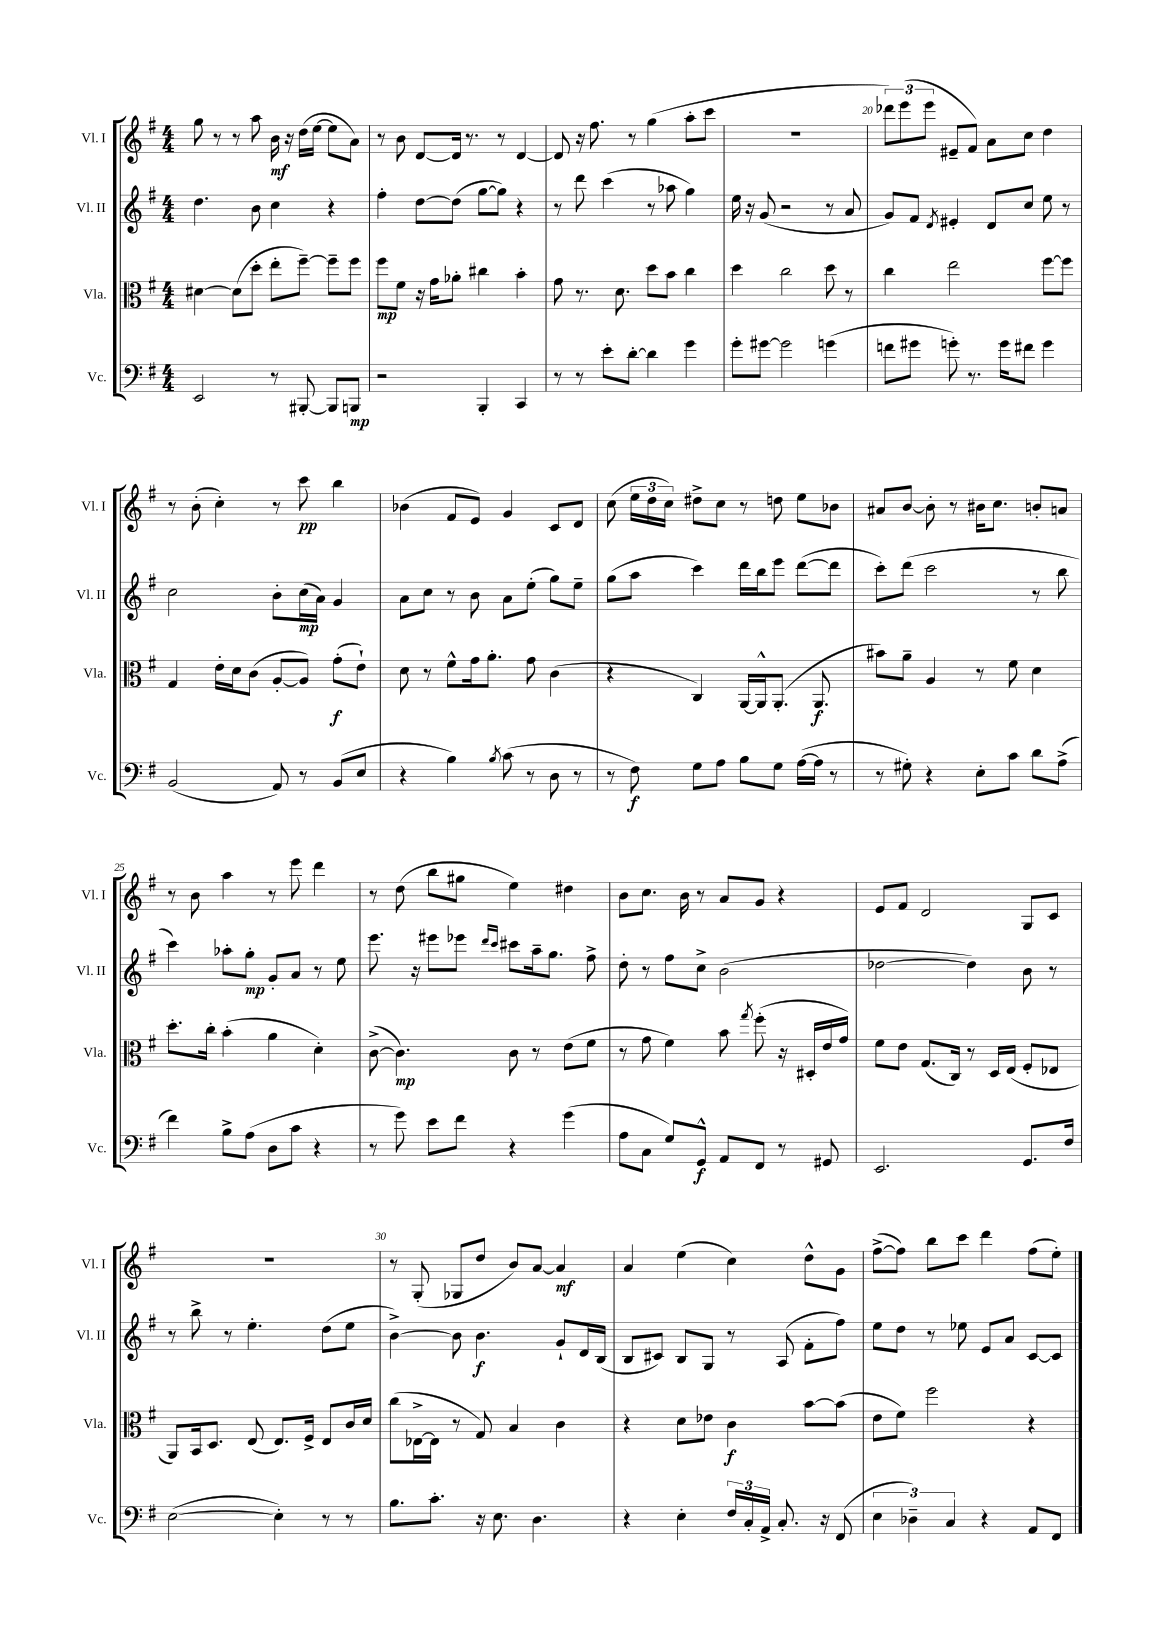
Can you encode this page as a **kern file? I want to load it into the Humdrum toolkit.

**kern	**dynam	**kern	**dynam	**kern	**dynam	**kern	**dynam
*part4	*part4	*part3	*part3	*part2	*part2	*part1	*part1
*staff4	*staff4	*staff3	*staff3	*staff2	*staff2	*staff1	*staff1
*I"Vc.	*	*I"Vla.	*	*I"Vl. II	*	*I"Vl. I	*
*I'Vc.	*	*I'Vla.	*	*I'Vl. II	*	*I'Vl. I	*
*clefF4	*	*clefC3	*	*clefG2	*	*clefG2	*
*k[f#]	*	*k[f#]	*	*k[f#]	*	*k[f#]	*
*M4/4	*	*M4/4	*	*M4/4	*	*M4/4	*
=16	=16	=16	=16	=16	=16	=16	=16
2EE/	.	[4d#X\	.	4.dd\	.	8gg\	.
.	.	.	.	.	.	8r	.
.	.	(8d#\L]	.	.	.	8r	.
.	.	8dd'\J	.	8b\	.	8aa\	.
8r	.	8ee'\L	.	4cc\	.	16b\	mf
.	.	.	.	.	.	16r	.
[8BBB#X'/	.	[8ff#~\J)	.	.	.	(16dd\LL	.
.	.	.	.	.	.	[16ee\JJ	.
8BBB#/L]	.	8ff#~\L]	.	4r	.	8ee\L]	.
8BBBn/J	mp	8ff#\J	.	.	.	8a\J)	.
=17	=17	=17	=17	=17	=17	=17	=17
2r	.	8ff#\L	mp	4ff#'\	.	8r	.
.	.	8f#\J	.	.	.	8b\	.
.	.	16r	.	[8dd\L	.	[8d/L	.
.	.	16g\KL	.	.	.	.	.
.	.	8a-X'\J	.	(8dd\J]	.	16d/Jk]	.
.	.	.	.	.	.	8.r	.
4BBB'/	.	4cc#X\	.	[8gg\L	.	.	.
.	.	.	.	8gg\J])	.	8r	.
4CC/	.	4b'\	.	4r	.	[4d/	.
=18	=18	=18	=18	=18	=18	=18	=18
8r	.	8g\	.	8r	.	8d/]	.
8r	.	8.r	.	8ddd\	.	16r	.
.	.	.	.	.	.	8.ff#\	.
8e'\L	.	.	.	(4ccc\	.	.	.
.	.	8.d\	.	.	.	.	.
[8d'\J	.	.	.	.	.	8r	.
4d\]	.	8dd\L	.	8r	.	(4gg\	.
.	.	8b\J	.	8aa-X\	.	.	.
4g\	.	4cc\	.	4gg\)	.	8aa'\L	.
.	.	.	.	.	.	8ccc\J	.
=19	=19	=19	=19	=19	=19	=19	=19
8g'\L	.	4dd\	.	16ee\	.	1r	.
.	.	.	.	16r	.	.	.
[8g#X\J	.	.	.	(8g/	.	.	.
2g#\]	.	2cc\	.	2r	.	.	.
(4gn\	.	8dd\	.	8r	.	.	.
.	.	8r	.	8a/	.	.	.
=20	=20	=20	=20	=20	=20	=20	=20
8fn\L	.	4cc\	.	8g/L)	.	12ddd-X\L)	.
.	.	.	.	.	.	(12eee\	.
8g#X\J	.	.	.	8f#/J	.	.	.
.	.	.	.	.	.	12eee\J	.
.	.	.	.	8qd/	.	.	.
8gn'\)	.	2ee\	.	4e#X'/	.	8e#X~/L	.
8.r	.	.	.	.	.	8f#/J)	.
.	.	.	.	8d/L	.	8a\L	.
16g\KL	.	.	.	.	.	.	.
8f#X\J	.	.	.	8cc/J	.	8cc\J	.
4g\	.	[8ff#\L	.	8ee\	.	4dd\	.
.	.	8ff#\J]	.	8r	.	.	.
!!LO:LB:g=z
=21	=21	=21	=21	=21	=21	=21	=21
(2BB/	.	4G/	.	2cc\	.	8r	.
.	.	.	.	.	.	(8b'\	.
.	.	16e'\LL	.	.	.	4cc'\)	.
.	.	16d\J	.	.	.	.	.
.	.	(8c\J	.	.	.	.	.
8AA/)	.	[8A'/L	.	8b'\L	.	8r	.
8r	.	8A/J])	.	(16cc\L	mp	8ccc\	pp
.	.	.	.	16a\JJ)	.	.	.
(8BB/L	.	(8g'\L	f	4g/	.	4bb\	.
8E/J	.	8e`\J)	.	.	.	.	.
=22	=22	=22	=22	=22	=22	=22	=22
4r	.	8d\	.	8a\L	.	(4b-X\	.
.	.	8r	.	8cc\J	.	.	.
4B\)	.	8f#^^\L	.	8r	.	8f#/L	.
.	.	16g\k	.	8b\	.	8e/J)	.
.	.	8.a'\J	.	.	.	.	.
8qB/	.	.	.	.	.	.	.
(8c\	.	.	.	8a\L	.	4g/	.
8r	.	8g\	.	(8ee'\J	.	.	.
8D\	.	(4c\	.	8gg\L)	.	8c/L	.
8r	.	.	.	8ee~\J	.	8d/J	.
=23	=23	=23	=23	=23	=23	=23	=23
8r	.	4r	.	(8gg\L	.	(8cc\	.
8F#\)	f	.	.	8aa\J	.	24ee\LL	.
.	.	.	.	.	.	24dd\	.
.	.	.	.	.	.	24cc\JJ)	.
8G\L	.	4C/)	.	4ccc\)	.	8dd#X^\L	.
8A\J	.	.	.	.	.	8cc\J	.
8B\L	.	[16AA/LL	.	16ddd\LL	.	8r	.
.	.	16AA^^/J]	.	16bb\J	.	.	.
8G\J	.	(8.AA'/J	.	8eee\J	.	8ddn\	.
([16A\LL	.	.	.	([8ddd\L	.	8ee\L	.
16A\JJ]	.	8.AA/	f	.	.	.	.
8r	.	.	.	8ddd\J]	.	8b-X\J	.
=24	=24	=24	=24	=24	=24	=24	=24
8r	.	8b#X\L)	.	8ccc'\L)	.	8a#X/L	.
8G#X'\)	.	8a~\J	.	(8ddd\J	.	[8b/J	.
4r	.	4A/	.	2ccc\	.	8b'\]	.
.	.	.	.	.	.	8r	.
8E'\L	.	8r	.	.	.	16b#X\KL	.
.	.	.	.	.	.	8.cc\J	.
8c\J	.	8f#\	.	.	.	.	.
8d\L	.	4d\	.	8r	.	8bn'/L	.
(8A^\J	.	.	.	8bb\	.	8an/J	.
!!LO:LB:g=z
=25	=25	=25	=25	=25	=25	=25	=25
4f#\)	.	8.dd'\L	.	4ccc\)	.	8r	.
.	.	.	.	.	.	8b\	.
.	.	16cc'\Jk	.	.	.	.	.
8B^\L	.	(4b'\	.	8aa-X'\L	.	4aa\	.
(8A\J	.	.	.	8gg'\J	mp	.	.
8D\L	.	4a\	.	8g'/L	.	8r	.
8c\J	.	.	.	8a/J	.	8eee\	.
4r	.	4d'\)	.	8r	.	4ddd\	.
.	.	.	.	8ee\	.	.	.
=26	=26	=26	=26	=26	=26	=26	=26
8r	.	([8c^\	.	8.eee\	.	8r	.
8g\)	.	4.c\])	mp	.	.	(8dd\	.
.	.	.	.	16r	.	.	.
8e\L	.	.	.	8eee#X\L	.	8bb\L	.
8f#\J	.	.	.	8eee-X\J	.	8gg#X\J	.
.	.	.	.	16qqddd/LL	.	.	.
.	.	.	.	16qqccc/JJ	.	.	.
4r	.	8c\	.	8ccc#X\L	.	4ee\)	.
.	.	8r	.	16aa~\k	.	.	.
.	.	.	.	8.gg\J	.	.	.
(4g\	.	(8e\L	.	.	.	4dd#X\	.
.	.	8f#\J	.	8ff#^\	.	.	.
=27	=27	=27	=27	=27	=27	=27	=27
8A\L	.	8r	.	8dd'\	.	8b\L	.
8C\J	.	8g\	.	8r	.	8.cc\J	.
8G/L)	.	4f#\)	.	8ff#\L	.	.	.
.	.	.	.	.	.	16b\	.
8GG^^/J	f	.	.	8cc^\J	.	8r	.
8AA/L	.	8b\	.	(2b\	.	8a/L	.
.	.	8qgg/	.	.	.	.	.
8FF#/J	.	(8ff#'\	.	.	.	8g/J	.
8r	.	16r	.	.	.	4r	.
.	.	16D#X'/LL	.	.	.	.	.
8GG#X/	.	16e/	.	.	.	.	.
.	.	16g/JJ)	.	.	.	.	.
=28	=28	=28	=28	=28	=28	=28	=28
2.EE/	.	8f#\L	.	[2dd-X\	.	8e/L	.
.	.	8e\J	.	.	.	8f#/J	.
.	.	(8.G/L	.	.	.	2d/	.
.	.	16C/Jk)	.	.	.	.	.
.	.	8r	.	4dd-\])	.	.	.
.	.	16D/LL	.	.	.	.	.
.	.	(16E/JJ	.	.	.	.	.
8.GG/L	.	8F#'/L	.	8b\	.	8G/L	.
.	.	8E-X/J	.	8r	.	8c/J	.
16F#/Jk	.	.	.	.	.	.	.
!!LO:LB:g=z
=29	=29	=29	=29	=29	=29	=29	=29
([2E\	.	8AA/L)	.	8r	.	1r	.
.	.	16BB/k	.	8bb^\	.	.	.
.	.	8.D/J	.	.	.	.	.
.	.	.	.	8r	.	.	.
.	.	(8E/	.	4.ee'\	.	.	.
4E'\])	.	8.E/L)	.	.	.	.	.
.	.	16F#^/Jk	.	.	.	.	.
8r	.	8E/L	.	(8dd\L	.	.	.
8r	.	16c/L	.	8ee\J	.	.	.
.	.	16d/JJ	.	.	.	.	.
=30	=30	=30	=30	=30	=30	=30	=30
8.B\L	.	(8cc\L	.	[4b^\)	.	8r	.
.	.	[16E-X^\L	.	.	.	(8G'/	.
8.c'\J	.	16E-\JJ]	.	.	.	.	.
.	.	8r	.	8b\]	.	8G-X/L	.
16r	.	8G/)	.	4.b\	f	8dd/J	.
8.E\	.	.	.	.	.	.	.
.	.	4B/	.	.	.	8b/L)	.
4.D\	.	.	.	.	.	[8a/J	.
.	.	4c\	.	8g`/L	.	4a/]	mf
.	.	.	.	16d/L	.	.	.
.	.	.	.	(16B/JJ	.	.	.
=31	=31	=31	=31	=31	=31	=31	=31
4r	.	4r	.	8B/L	.	4a/	.
.	.	.	.	8c#X/J)	.	.	.
4E'\	.	8d\L	.	8B/L	.	(4ee\	.
.	.	8e-X\J	.	8G/J	.	.	.
24F#/LL	.	4c\	f	8r	.	4cc\)	.
24C'/	.	.	.	.	.	.	.
24AA^/JJ	.	.	.	.	.	.	.
8.C'/	.	.	.	(8A/	.	.	.
.	.	[8b\L	.	8f#'\L	.	8dd^^\L	.
16r	.	.	.	.	.	.	.
(8FF#/	.	(8b\J]	.	8ff#\J)	.	8g\J	.
=32	=32	=32	=32	=32	=32	=32	=32
6E\	.	8e\L	.	8ee\L	.	([8ff#^\L	.
.	.	8f#\J)	.	8dd\J	.	8ff#\J])	.
6D-X~\)	.	.	.	.	.	.	.
.	.	2ff#\	.	8r	.	8bb\L	.
6C/	.	.	.	.	.	.	.
.	.	.	.	8ee-X\	.	8ccc\J	.
4r	.	.	.	8e/L	.	4ddd\	.
.	.	.	.	8a/J	.	.	.
8AA/L	.	4r	.	[8c/L	.	(8ff#\L	.
8FF#/J	.	.	.	8c/J]	.	8ee'\J)	.
==	==	==	==	==	==	==	==
*-	*-	*-	*-	*-	*-	*-	*-
